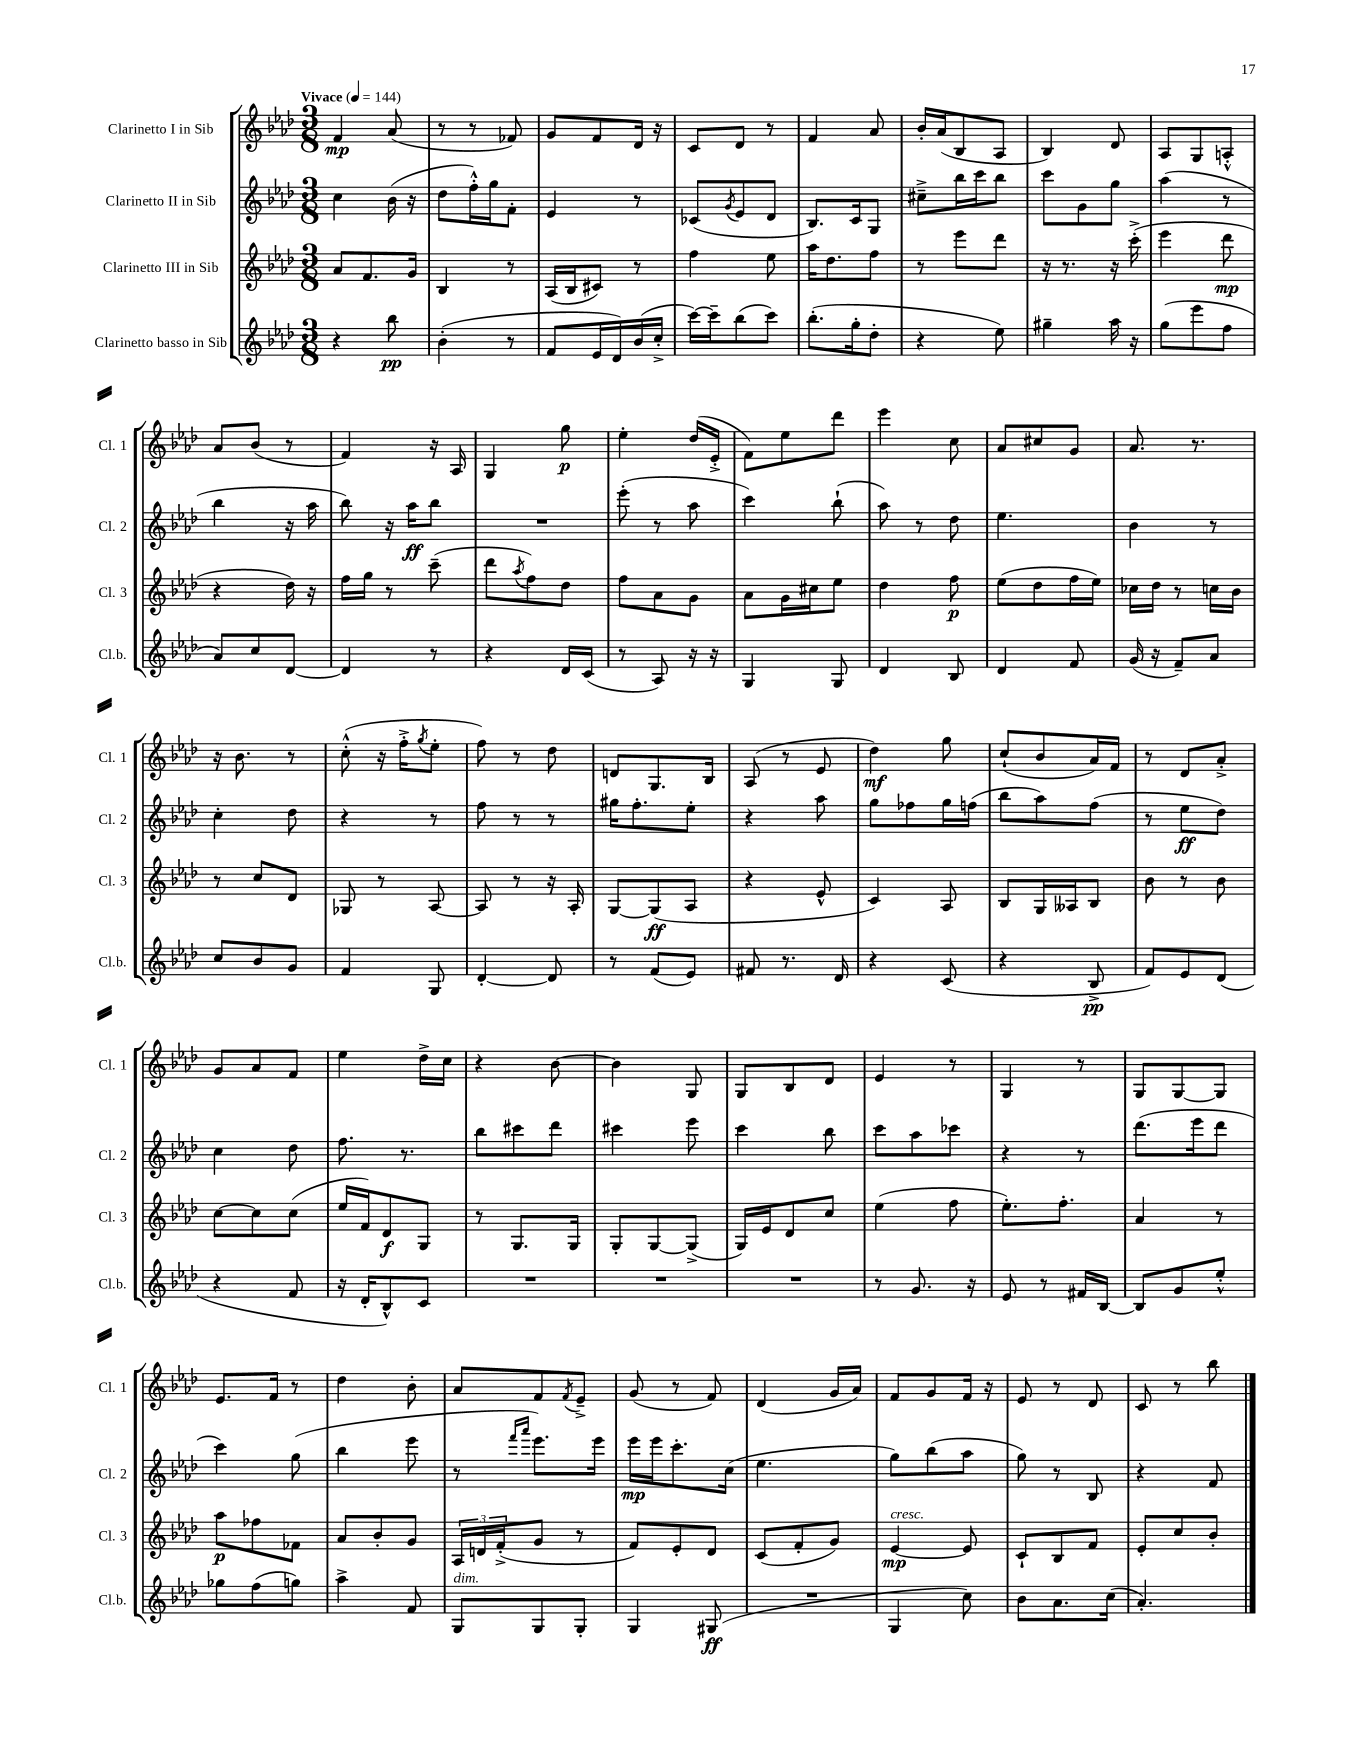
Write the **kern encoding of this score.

**kern	**kern	**kern	**kern
*staff4	*staff3	*staff2	*staff1
*clefG2	*clefG2	*clefG2	*clefG2
*k[b-e-a-d-]	*k[b-e-a-d-]	*k[b-e-a-d-]	*k[b-e-a-d-]
*M3/8	*M3/8	*M3/8	*M3/8
*MM144	*MM144	*MM144	*MM144
4r	8a-	4cc	4f
.	8.f	.	.
8bb-	.	(16b-	(8a-
.	16g	16r	.
=	=	=	=
(4b-'	4B-	8dd-	8r
.	.	16ff'^^)	8r
.	.	16gg	.
8r	8r	8f'	8f-)
=	=	=	=
8f	(16A-	4e-	8g
.	16B-	.	.
16e-	8c#)	.	8f
16d-)	.	.	.
(16b-	8r	8r	16d-
16cc'^	.	.	16r
=	=	=	=
[16ccc)	4ff	(8c-	8c
16ccc~]	.	.	.
.	.	8qg	.
(8bb-	.	8e-	8d-
8ccc)	8ee-	8d-	8r
=	=	=	=
(8.bb-'	16aa-	8.B-)	4f
.	8.dd-	.	.
16gg'	.	16c	.
8dd-'	8ff	8G	8a-
=	=	=	=
4r	8r	8cc#~^	16b-'
.	.	.	(16a-
.	8eee-	16bb-	8B-
.	.	16ccc	.
8ee-)	8ddd-	8bb-	8A-
=	=	=	=
4gg#~	16r	8ccc	4B-)
.	8.r	.	.
.	.	8g	.
16aa-	16r	8gg	8d-
16r	(16ccc'^	.	.
=	=	=	=
(8gg	4eee-	(4aa-	8A-
8eee-	.	.	8G
8ff	8ddd-	8r	8A'^^
=	=	=	=
8a-)	4r	4bb-	8a-
8cc	.	.	(8b-
[8d-	16dd-)	16r	8r
.	16r	16aa-	.
=	=	=	=
4d-]	16ff	8bb-)	4f)
.	16gg	.	.
.	8r	16r	.
.	.	16aa-	.
8r	(8ccc~	8bb-	16r
.	.	.	16A-
=	=	=	=
4r	8ddd-	4.r	4G
.	8qaa-	.	.
.	8ff)	.	.
16d-	8dd-	.	8gg
(16c	.	.	.
=	=	=	=
8r	8ff	(8eee-'	4ee-'
8A-)	8a-	8r	.
16r	8g	8aa-	(16dd-
16r	.	.	16e-'^
=	=	=	=
4G	8a-	4ccc)	8f)
.	16g	.	8ee-
.	16cc#	.	.
8G	8ee-	(8bb-`	8ddd-
=	=	=	=
4d-	4dd-	8aa-)	4eee-
.	.	8r	.
8B-	8ff	8dd-	8cc
=	=	=	=
4d-	(8ee-	4.ee-	8a-
.	8dd-	.	8cc#
8f	16ff	.	8g
.	16ee-)	.	.
=	=	=	=
(16g	16cc-	4b-	8.a-
16r	16dd-	.	.
8f~)	8r	.	.
.	.	.	8.r
8a-	16cc	8r	.
.	16b-	.	.
=	=	=	=
8cc	8r	4cc'	16r
.	.	.	8.b-
8b-	8cc	.	.
8g	8d-	8dd-	8r
=	=	=	=
4f	8G-	4r	(8cc'^^
.	8r	.	16r
.	.	.	16ff'^
.	.	.	8qgg
8G	[8A-	8r	8ee-'
=	=	=	=
[4d-'	8A-]	8ff	8ff)
.	8r	8r	8r
8d-]	16r	8r	8dd-
.	16A-'	.	.
=	=	=	=
8r	[8G	16gg#	8d
.	.	8.ff'	.
(8f	(8G]	.	8.G
8e-)	8A-	8ee-'	.
.	.	.	16B-
=	=	=	=
8f#	4r	4r	(8A-
8.r	.	.	8r
.	8e-^^	8aa-	8e-
16d-	.	.	.
=	=	=	=
4r	4c)	8gg	4dd-)
.	.	8ff-	.
(8c	8A-	16gg	8gg
.	.	(16ff	.
=	=	=	=
4r	8B-	8bb-	(8cc`
.	16G	8aa-)	8b-
.	16A--	.	.
8B-^	8B-	(8ff	16a-)
.	.	.	16f
=	=	=	=
8f)	8b-	8r	8r
8e-	8r	8ee-	8d-
(8d-	8b-	8dd-)	8a-'^
=	=	=	=
4r	[8cc	4cc	8g
.	8cc]	.	8a-
8f	(8cc	8dd-	8f
=	=	=	=
16r	16ee-	8.ff	4ee-
16d-'	16f)	.	.
8B-^^)	8d-	.	.
.	.	8.r	.
8c	8G	.	16dd-^
.	.	.	16cc
=	=	=	=
4.r	8r	8bb-	4r
.	8.G	8ccc#	.
.	.	8ddd-	[8b-
.	16G	.	.
=	=	=	=
4.r	8G'	4ccc#	4b-]
.	[8G	.	.
.	(8G^]	8eee-	8G
=	=	=	=
4.r	16G)	4ccc	8G
.	16e-	.	.
.	8d-	.	8B-
.	8cc	8bb-	8d-
=	=	=	=
8r	(4ee-	8ccc	4e-
8.g	.	8aa-	.
.	8ff	8ccc-	8r
16r	.	.	.
=	=	=	=
8e-	8.ee-')	4r	4G
8r	.	.	.
.	8.ff'	.	.
16f#	.	8r	8r
[16B-	.	.	.
=	=	=	=
8B-]	4a-	(8.ddd-	8G
8g	.	.	[8G
.	.	16eee-	.
8ee-'^^	8r	8ddd-	8G]
=	=	=	=
8gg-	8aa-	4ccc)	8.e-
(8ff	8ff-	.	.
.	.	.	16f
8gg)	8f-	(8gg	8r
=	=	=	=
4aa-^	8a-	4bb-	4dd-
.	8b-'	.	.
8f	8g	8eee-	8b-'
=	=	=	=
8G	24A-	8r	8a-
.	24d	.	.
.	(24f'^	.	.
.	.	16qqfff	.
.	.	16qqaaa-	.
8G	8g	8.eee-)	8f
.	.	.	8qf
8G'	8r	.	8e-~^
.	.	16eee-	.
=	=	=	=
4G	8f)	16eee-	(8g
.	.	16eee-	.
.	8e-'	8.ccc'	8r
(8G#	8d-	.	8f)
.	.	(16cc	.
=	=	=	=
4.r	(8c	4.ee-	(4d-
.	8f'	.	.
.	8g)	.	16g
.	.	.	16a-)
=	=	=	=
4G	[4e-	8gg)	8f
.	.	(8bb-	8g
8cc)	8e-]	8aa-	16f
.	.	.	16r
=	=	=	=
8b-	8c`	8gg)	8e-
8.a-	8B-	8r	8r
.	8f	8B-	8d-
(16cc	.	.	.
=	=	=	=
4.a-')	8e-'	4r	8c
.	8cc	.	8r
.	8b-'	8f	8bb-
==	==	==	==
*-	*-	*-	*-
